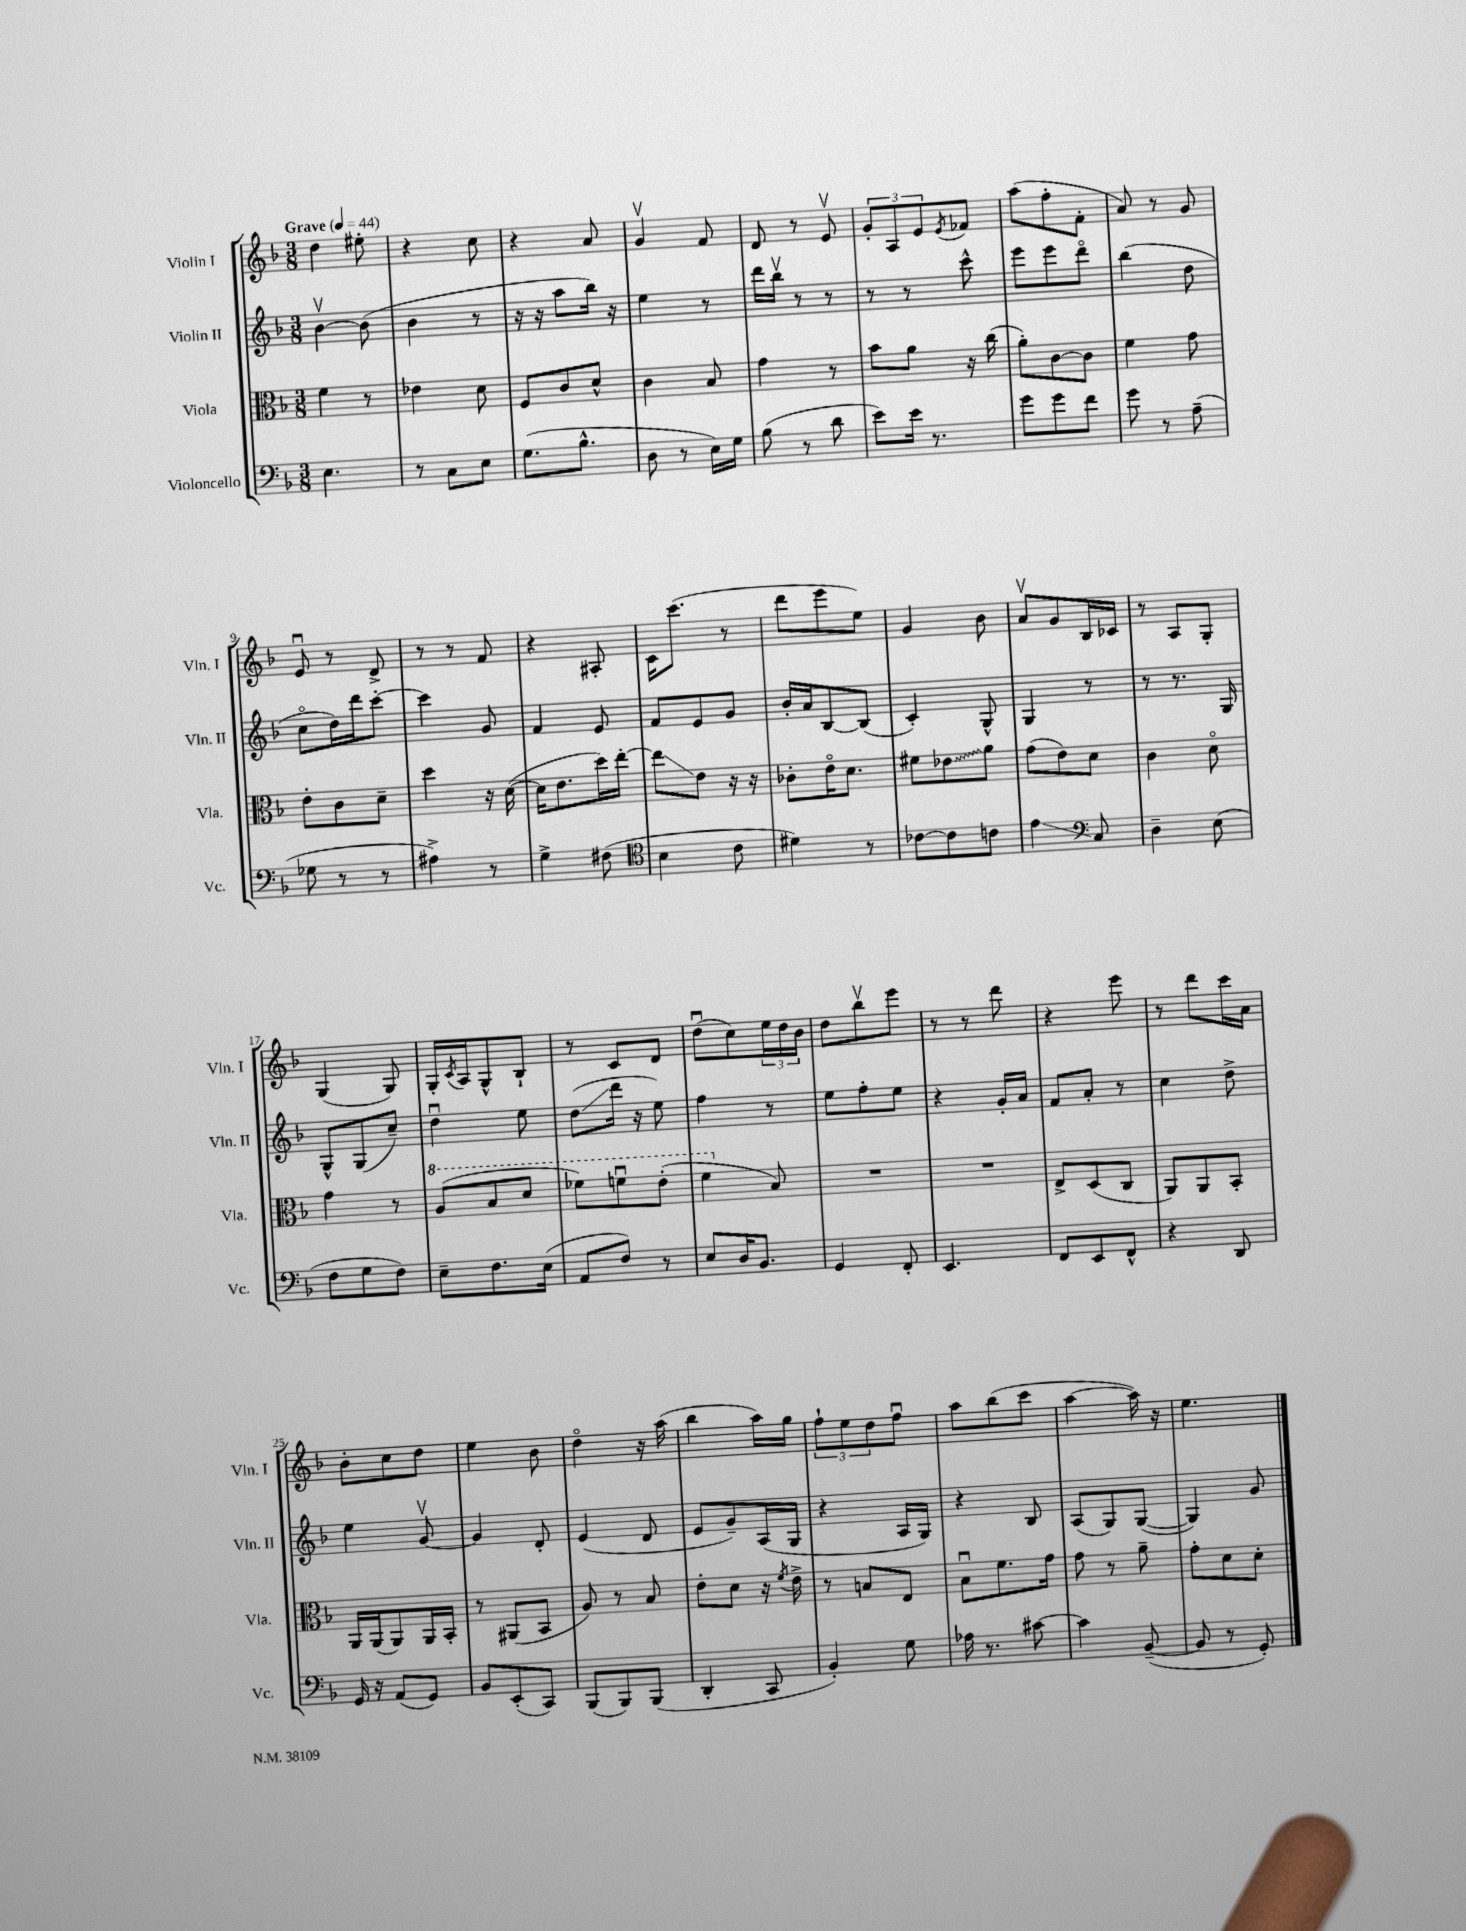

**kern	**kern	**kern	**kern
*staff4	*staff3	*staff2	*staff1
*clefF4	*clefC3	*clefG2	*clefG2
*k[b-]	*k[b-]	*k[b-]	*k[b-]
*M3/8	*M3/8	*M3/8	*M3/8
*MM44	*MM44	*MM44	*MM44
4.E	4f	[4b-v	4dd
.	8r	(8b-]	8ee#'
=	=	=	=
8r	4e-	4b-	4r
8C	.	.	.
8E	8d	8r	8cc
=	=	=	=
(8.G	8F	16r	4r
.	.	16r	.
.	8c	8aa	.
8.B-^^	.	.	.
.	8d^^	16bb-)	8a
.	.	16r	.
=	=	=	=
8D	4c	4ee	4gv
8r	.	.	.
16E)	8B-	8r	8f
16G	.	.	.
=	=	=	=
(8B-	4g	16ddd	8d
.	.	16bb-v	.
8r	.	8r	8r
8d	8r	8r	8ev
=	=	=	=
8e)	8b-	8r	12g'
.	.	.	12A
16e	8a	8r	.
.	.	.	12e
8.r	.	.	.
.	.	.	8qe
.	16r	8ccc^^	8f-
.	(16cc	.	.
=	=	=	=
8g	8a')	8eee	(8aa
8g	[8c	8eee	8ff'
8f	8c]	8dddo	8f'
=	=	=	=
8g	4f	(4bb-	8a)
8r	.	.	8r
(8A~	8g	8dd	8g
=	=	=	=
8G-	8e'	8cco	8eu
8r	8c	16dd)	8r
.	.	16ddd	.
8r	8d~	[8ccc'	8d^
=	=	=	=
4A#^)	4dd	4ccc]	8r
.	.	.	8r
8r	16r	8g	8f
.	([16d	.	.
=	=	=	=
4G^	16d]	4f	4r
.	8.e	.	.
(8F#	16dd)	8e	8A#'
.	[16ee'	.	.
=	=	=	=
*clefC4	*	*	*
4B-	8ee]	8f	16c
.	.	.	(8.ccc
.	8e	8e	.
8c	16r	8g	8r
.	16r	.	.
=	=	=	=
4d#)	8c-'	16b-'	8ddd
.	.	16a	.
.	16eo	[8B-	8eee
.	8.d	.	.
8r	.	(8B-]	8ee)
=	=	=	=
[8c-	8f#	4c')	4g
8c-]	8e-	.	.
8c	8a	8G^^	8b-
=	=	=	=
4e	(8g	4G	8av
.	8e)	.	8g
*clefF4	*	*	*
8C	8d	8r	16B-
.	.	.	16c-
=	=	=	=
4D~	4c	8r	8r
.	.	8.r	8A
(8E	8do	.	8G'
.	.	16G	.
=	=	=	=
8F	4g	8G^^	(4G
8G	.	(8G	.
8F)	8r	8cc~)	8G)
=	=	=	=
8E~	(8a	4ddu	16G'
.	.	.	8qc
.	.	.	16A
8.F	8b-	.	8G^^
.	8dd	8ee	8B-`
(16E	.	.	.
=	=	=	=
8AA	8ff-)	(8dd	8r
8F)	8ffu	16ddd	8c
.	.	16r	.
8r	(8ee'	8ee)	8d
=	=	=	=
8E	4ff	4ff	(8ddu
16D	.	.	8cc)
8.BB-	.	.	.
.	8B-)	8r	24ee
.	.	.	24dd
.	.	.	24b-
=	=	=	=
4GG	4.r	8ee	8dd
.	.	8ff'	8bb-v
8FF'	.	8ee	8eee
=	=	=	=
4.EE	4.r	4r	8r
.	.	.	8r
.	.	16g'	8ddd
.	.	16a	.
=	=	=	=
8FF	8E^	8f	4r
8EE	(8D	8a'	.
8FF^^	8C	8r	8eee
=	=	=	=
4r	8AA)	4cc	8r
.	8AA	.	8ddd
8DD	8BB-'	8dd^	16ccc
.	.	.	16a
=	=	=	=
16GG	16AA	4ee	8b-'
16r	(16AA	.	.
(8AA	8AA)	.	8cc
8GG)	16AA	[8gv	8dd
.	16BB-'	.	.
=	=	=	=
8BB-	8r	4g]	4ee
(8EE'	(8AA#	.	.
8CC)	8BB-	8d'	8b-
=	=	=	=
(8BBB-	8A)	(4e	4ddo
8BBB-)	8r	.	.
(8BBB-	8B-	8d	16r
.	.	.	(16aa
=	=	=	=
4DD'	8e'	8e	4bb-
.	8d	8g~)	.
8CC	16r	(16A	16aa)
.	8qf	.	.
.	16e^	16G	16gg
=	=	=	=
4BB-')	8r	4r	12ff`
.	.	.	12ee
.	8B	.	.
.	.	.	12dd
8G	8E	16A	8ffu
.	.	16G)	.
=	=	=	=
16A-	8B-u	4r	8aa
8.r	.	.	.
.	8.f	.	(8bb-
[8c#	.	8B-	8ccc
.	16g	.	.
=	=	=	=
4c#]	8g	(8A	[4aa
.	8r	8G)	.
([8BB-~	8a~	([8G	16aa])
.	.	.	16r
=	=	=	=
8BB-]	8g'	4G])	4.ee
8r	8d	.	.
8GG')	8d'	8g	.
==	==	==	==
*-	*-	*-	*-
